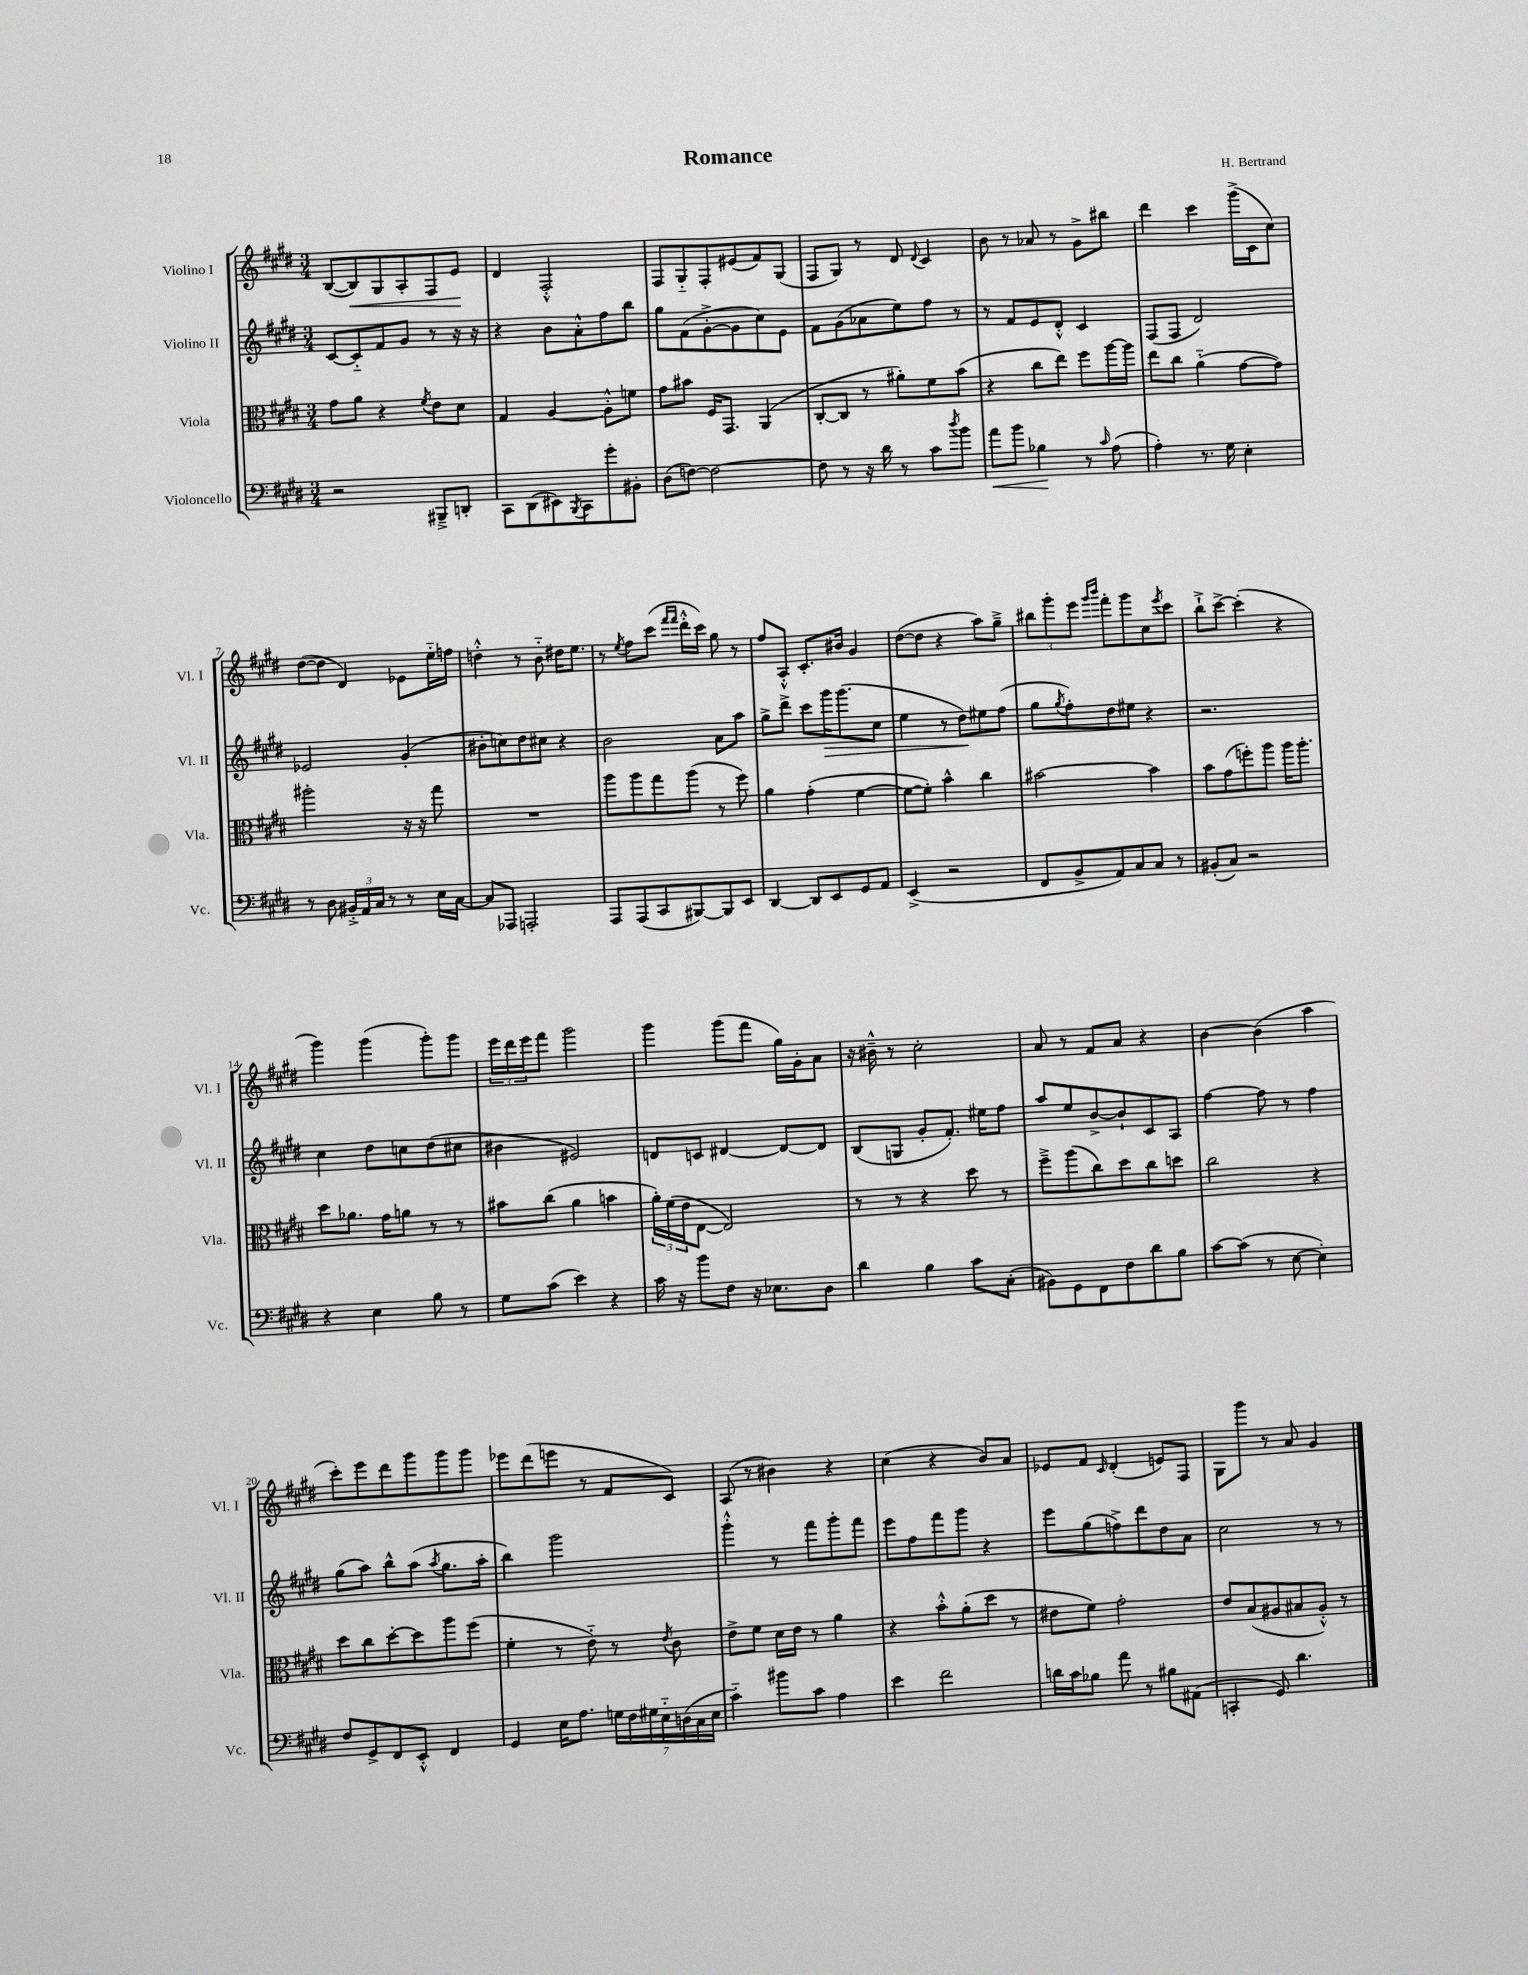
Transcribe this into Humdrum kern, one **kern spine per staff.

**kern	**kern	**kern	**kern
*staff4	*staff3	*staff2	*staff1
*clefF4	*clefC3	*clefG2	*clefG2
*k[f#c#g#d#]	*k[f#c#g#d#]	*k[f#c#g#d#]	*k[f#c#g#d#]
*M3/4	*M3/4	*M3/4	*M3/4
2r	8g#	[8c#	([8B
.	8a	8c#'~]	8B])
.	4r	8f#	8G#
.	.	8g#	8A'
.	8qf#	.	.
8BBB#~^	8e	8r	8F#
8DD'	8d#	16r	8e
.	.	16r	.
=	=	=	=
8CC#	4G#	4r	4d#
(8DD#	.	.	.
8EE#)	[4A	8b	2F#'^^
8qBBB	.	.	.
8CC#	.	8a'^^	.
8g#'	8A'^^]	8ff#	.
8BB#'	8f	8bb	.
=	=	=	=
(8D#	8g#	8gg#	8F#
[8F)	8b#	(8f#	8G#'~
2F_	16F#	[8g#'^	8F#'
.	8.GG#	.	.
.	.	8g#]	(8e#
.	(4AA	8cc#)	8f#)
.	.	8e	(8G#
=	=	=	=
8F]	[8C#'	8f#	8F#
8r	8C#]	(8g#	8G#)
16r	8r	8a-	8r
16d#	.	.	.
8r	8a#')	8ee)	8d#
.	.	.	8qqd#
8c#	8f#	8ff#	4c#
8qdd#	.	.	.
8b	(8b	8r	.
=	=	=	=
8a	4r	8r	8b
8b	.	8f#	8r
4B-	8cc#	8e	8a-
.	8ee)	8d#'^^	8r
8r	8ff#	4c#	8g#^
16qqc#	.	.	.
(8A	[16aa	.	8bb#
.	16aa]	.	.
=	=	=	=
4A')	8ee	(8F#	4ddd#
.	8cc#	8F#	.
8.r	(4a'~	2d#)	4ccc#
16G#	.	.	.
4E'	[8g#	.	(16ggg#^
.	.	.	16c#
.	8g#])	.	8cc#)
=	=	=	=
8r	2aa#'	2e-	([8dd#
8D#	.	.	8dd#]
24BB#'^	.	.	4d#)
24AA	.	.	.
24C#	.	.	.
8r	.	.	.
8r	16r	(4g#'	8e-
.	16r	.	.
16E	8gg#	.	16ee'~
[16C#	.	.	16ff
=	=	=	=
8C#]	2.r	8b#'	4dd'^^
8AAA-	.	8cc)	.
2AAA'	.	8dd#	8r
.	.	8cc#	8b'~
.	.	4r	16dd#
.	.	.	8.ee
=	=	=	=
8AAA	8aa	2b	8r
.	.	.	8qee
(8AAA	8aa	.	8ff#
8CC#	8gg#	.	(8ccc#
.	.	.	16qqfff#
.	.	.	16qqfff#
[8BBB#)	(8aa	.	16ddd#'^^
.	.	.	16ccc#)
8BBB#]	8r	8a	8gg#
8EE	8ff#)	8aa	8r
=	=	=	=
[4DD#	4a	8gg#^	8ff#
.	.	8ddd#^	8A'^^
8DD#]	(4g#'	8ccc#	8.c#'
8EE	.	16ggg#	.
.	.	(8.ggg#	16b#
8GG#	[4f#	.	4g#
8AA	.	8cc#	.
=	=	=	=
(4EE^	8f#_	4ee	([8dd#
.	8f#'])	.	8dd#]
2r	4b^^	8r	4r
.	.	8dd#)	.
.	4cc#	8ee#	8aa)
.	.	(8ff#	8gg#~^
=	=	=	=
8FF#	[2b#	8gg#	12bb#
.	.	.	12ggg#'
.	.	8qgg#	.
8BB^	.	8ff#')	.
.	.	.	12eee
.	.	.	16qqggg#
.	.	.	16qqbbb
8AA)	.	8dd#	8fff#'
8C#	.	8ee#	8ggg#
8C#	4b#]	4r	8cc#
.	.	.	8qeee
8r	.	.	8ccc#
=	=	=	=
(8BB#'	8b	2.r	8bb`^
8C#)	(8g#	.	[8ccc#^
2r	8ff')	.	(4ccc#']
.	8aa	.	.
.	16aa	.	4r
.	8.aa'	.	.
=	=	=	=
4r	8dd#	4cc#	4ggg#)
.	8.a-	.	.
4E	.	8dd#	(4ggg#
.	16g#	.	.
.	8a	8cc	.
8B	8r	(8dd#	8ggg#')
8r	8r	8cc#	8ggg#
=	=	=	=
8G#	8b#	4b#	24eee
.	.	.	24ddd#
.	.	.	24eee
(8c#	(8cc#	.	8fff#
4e)	4a	2e#)	2ggg#
4r	4b	.	.
=	=	=	=
16c#	24a')	8d	4ggg#
.	(24f#	.	.
16r	.	.	.
.	24e	.	.
8b	[8E	8c	.
8F#	2E])	[4d#	(8ggg#
16r	.	.	8fff#
8.E-	.	.	.
.	.	8d#_	16gg#)
.	.	.	16g#'
8D#	.	8d#]	8a
=	=	=	=
4d#	8r	(8B	16r
.	.	.	16b#~^^
.	8r	8G	8r
4B	4r	8g#'	2cc#'
.	.	8.f#')	.
8c#	8dd#	.	.
.	.	16ee#	.
(8C#'	8r	8ff#	.
=	=	=	=
8BB#)	8ff#~^	8aa	8a
8GG#	(8aa	8ee	8r
8FF#	8cc#)	[8b^	8f#
8F#	8dd#	8b`]	8a
8d#	8cc#	8c#	4r
8B	8dd	8A	.
=	=	=	=
[8c#	2cc#	[4ff#	[4b
(8c#]	.	.	.
8r	.	8ff#]	(4b]
[8E	.	8r	.
4E'])	4r	4ff#	4aa
=	=	=	=
8F#	8dd#	(8gg#	8ccc#')
8GG#^	8cc#	8aa)	8eee
8FF#	[8dd#'	8bb^^	8ddd#
8EE'^^	8dd#]	(8aa	8ggg#
.	.	8qaa	.
4FF#	8aa	8.gg#	8ggg#
.	(8ff#	.	8ggg#
.	.	16aa'	.
=	=	=	=
4GG#	4f#'	4bb)	8eee-
.	.	.	(8ddd#
16E	8r	2ggg#	8eee
8.A	.	.	.
.	8e'~)	.	8r
28G	8r	.	8f#
28F#	.	.	.
28G#	.	.	.
28E'~	.	.	.
.	8qe	.	.
.	8c#	.	8c#)
(28D	.	.	.
28C#	.	.	.
28E	.	.	.
=	=	=	=
4c#'~)	8e^	4ggg#'^^	(8A
.	8f#	.	8r
8b#	16d#	8r	4b#)
.	16e	.	.
8c#	8r	8fff#	.
4A	4a	8ggg#'	4r
.	.	8fff#	.
=	=	=	=
4e	4r	8eee	(4cc#
.	.	8ff#	.
2f#	8b'^^	8fff#	4r
.	(8a'	8ggg#	.
.	8dd#	4r	8b)
.	8r	.	8a
=	=	=	=
16d	8e#	8eee	8e-
16c#	.	.	.
8B-	8f#)	(8gg#	8f#
.	.	.	16qqc#
8a	2g#'	8ff^)	(4d#'
8r	.	8ddd#	.
8B#	.	8dd#	8e)
(8AA#	.	8a	8F#
=	=	=	=
4CC'	8e	2cc#	8G#
.	(8B	.	8ggg#
8GG#)	8A#	.	8r
4.d#	8B#	.	8a
.	8A#'^^)	8r	4g#
.	8r	8r	.
==	==	==	==
*-	*-	*-	*-
